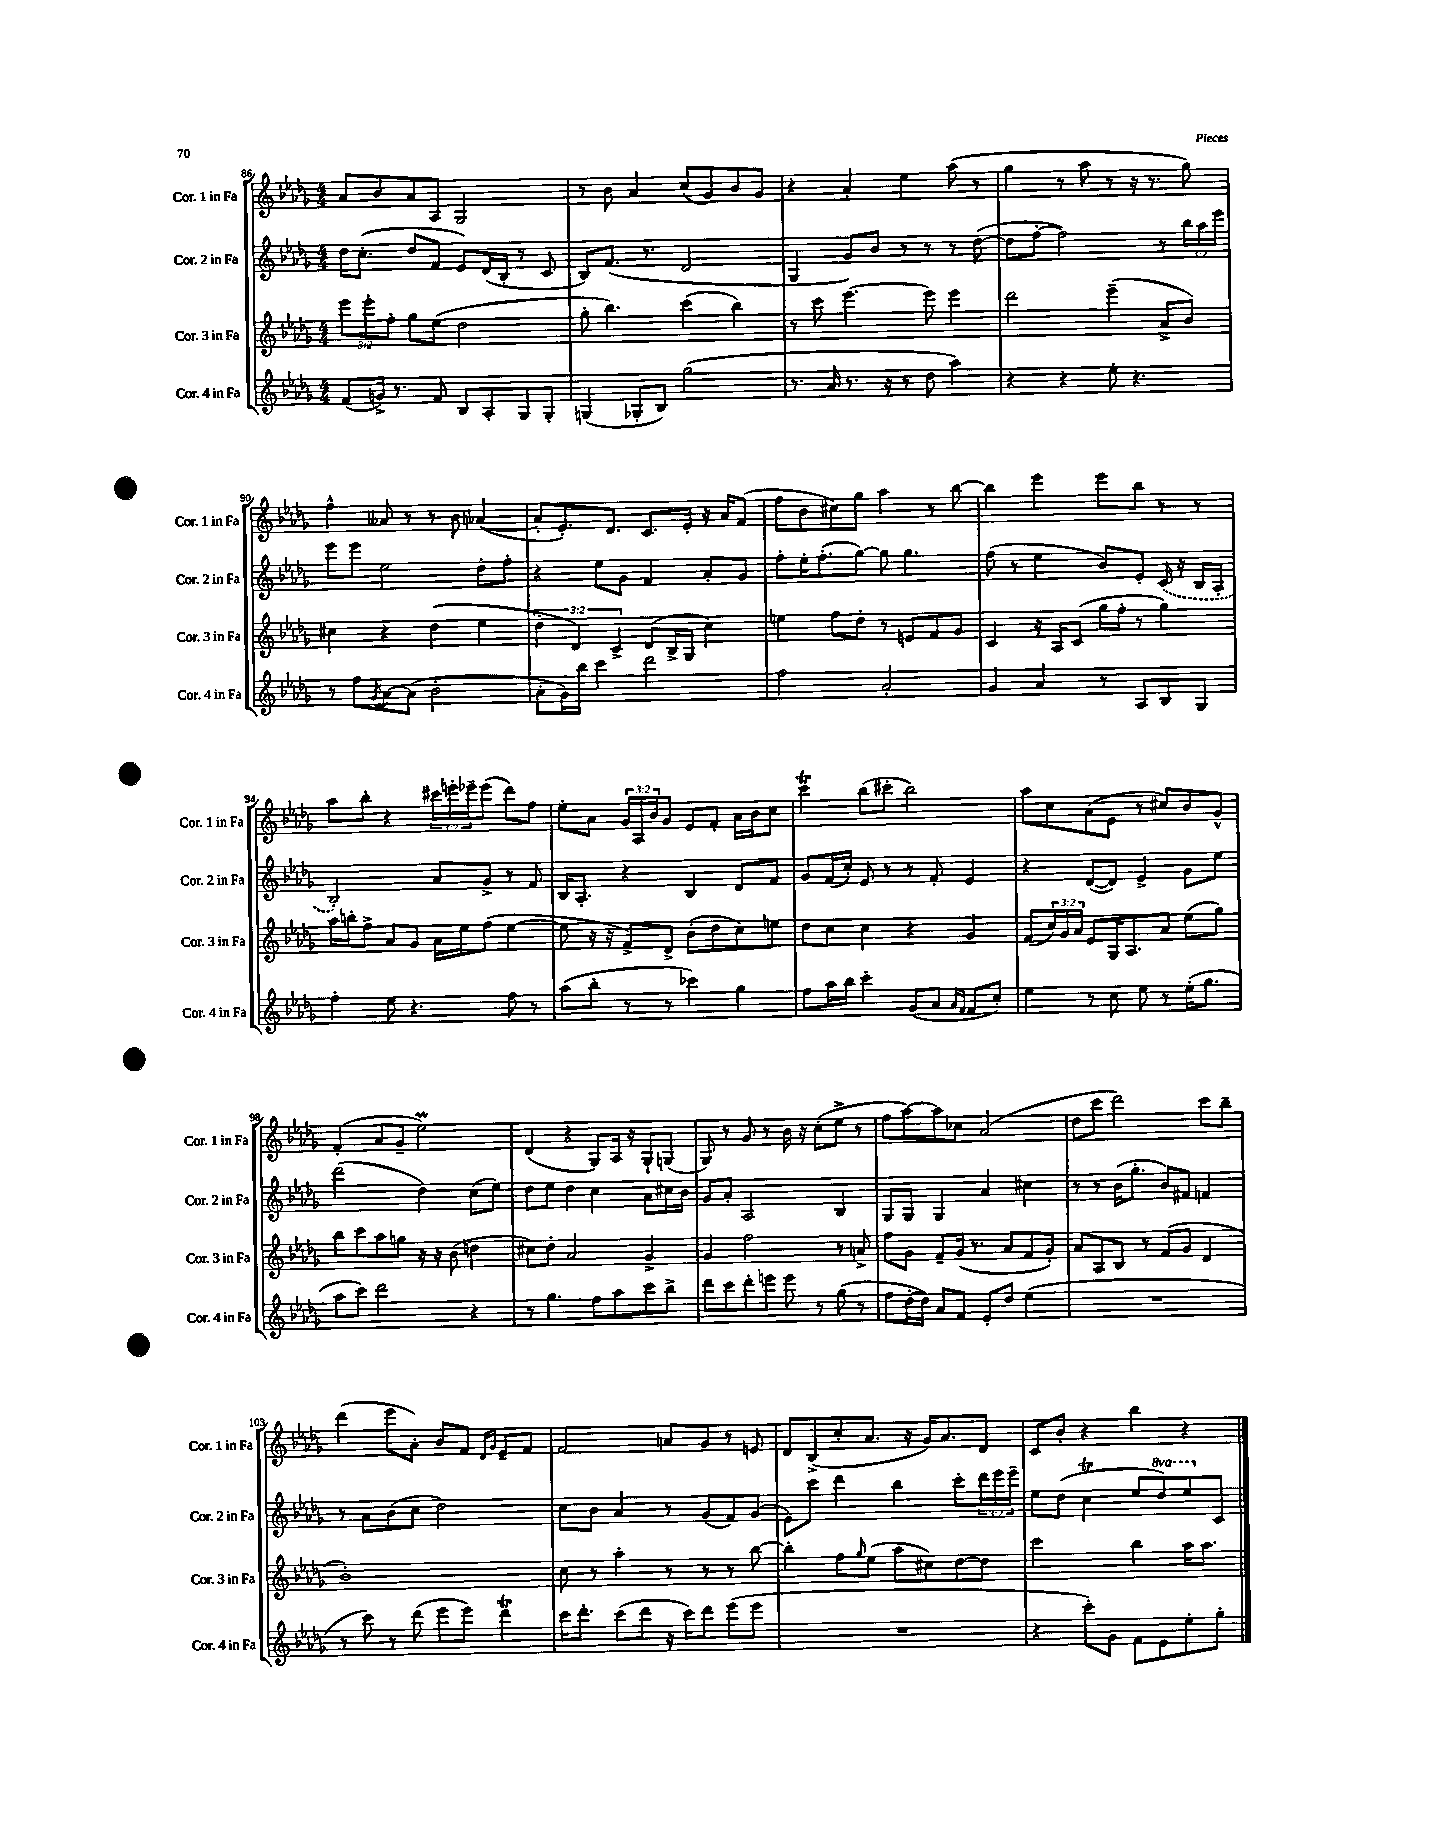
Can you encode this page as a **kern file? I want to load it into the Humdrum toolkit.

**kern	**kern	**kern	**kern
*part4	*part3	*part2	*part1
*staff4	*staff3	*staff2	*staff1
*I"Cor. 4 in Fa	*I"Cor. 3 in Fa	*I"Cor. 2 in Fa	*I"Cor. 1 in Fa
*I'Cor. 4 in Fa	*I'Cor. 3 in Fa	*I'Cor. 2 in Fa	*I'Cor. 1 in Fa
*clefG2	*clefG2	*clefG2	*clefG2
*k[b-e-a-d-g-]	*k[b-e-a-d-g-]	*k[b-e-a-d-g-]	*k[b-e-a-d-g-]
*M4/4	*M4/4	*M4/4	*M4/4
=86	=86	=86	=86
(8f/L	12eee-\L	16dd-\KL	8a-/L
.	.	(8.cc'\J	.
.	12eee-'\	.	.
16gn^/Jk)	.	.	8b-/
.	12ff'\J	.	.
8.r	.	.	.
.	8gg-\L	8dd-/L	8a-/
8f/	(8ee-\J	8f/J	8A-/J
8B-/L	2dd-\	8e-/L)	2G-/
8A-'/	.	(16d-/L	.
.	.	16B-'/JJ	.
8G-/	.	8r	.
8G-'/J	.	8c/	.
=87	=87	=87	=87
(4Gn/	8gg-'\	8B-/L)	8r
.	4.bb-\)	(8.f/J	8b-\
8G-X'/L	.	.	4a-/
.	.	8.r	.
8B-/J)	.	.	.
(2gg-\	(4ccc\	2d-/	(8cc/L
.	.	.	8g-/)
.	4bb-\)	.	8b-/
.	.	.	8g-/J
=88	=88	=88	=88
8.r	8r	4G-/	4r
.	8ccc\	.	.
16a-/	.	.	.
8.r	[4.eee-\	8g-/L)	4a-'/
.	.	8b-/J	.
16r	.	.	.
8r	.	8r	4ee-\
8dd-\	8eee-\]	8r	.
4aa-\)	4eee-\	8r	(8aa-\
.	.	([8dd-\	8r
=89	=89	=89	=89
4r	2ddd-\	8dd-\L]	4gg-\
.	.	[8ff'\J	.
4r	.	2ff\])	8r
.	.	.	8aa-\
8ee-'\	(4eee-~\	.	8r
4.r	.	.	16r
.	.	.	8.r
.	8a-^/L	8r	.
.	8b-/J)	24bb-\LL	8gg-\)
.	.	24aa-\	.
.	.	24eee-\JJ	.
!!LO:LB:g=z
=90	=90	=90	=90
8r	4cc#X\	8eee-\L	4ff^^\
8ff\L	.	8eee-\J	.
8qg-/	.	.	.
[8a-\	4r	2ee-\	8a--X/
(8a-\J]	.	.	8r
2b-'\	(4dd-\	.	8r
.	.	.	8b-\
.	4ee-\	8dd-'\L	([4a-X/
.	.	8ff'\J	.
=91	=91	=91	=91
8a-'\L	6dd-'\	4r	8a-'/L]
16g-\L)	.	.	8.e-'/)
.	6d-/)	.	.
16bb-\JJ	.	.	.
4ccc\	.	8ee-\L	.
.	.	.	8.d-/J
.	6c^/	.	.
.	.	8g-\J	.
2ddd-\	(8d-/L	4f/	8.c/L
.	16B-^/L	.	.
.	16G-/JJ	.	16e-'/Jk
.	4cc\)	8a-'/L	16r
.	.	.	16a-/KL
.	.	8g-/J	(8f/J
=92	=92	=92	=92
2ff\	4een\	8ff'\L	8ff\L
.	.	16ee-'\K	8b-\
.	.	(8.ff'\	.
.	8ff\L	.	8cc#X\)
.	8dd-'\J	[8gg-\J)	8gg-\J
2a-'/	8r	8gg-\]	4aa-\
.	8en/L	4.gg-\	.
.	8f/	.	8r
.	8g-/J	.	[8bb-\
=93	=93	=93	=93
4g-/	4c/	(8ff\	4bb-\]
.	.	8r	.
4a-/	16r	4ee-\	4eee-\
.	16A-/KL	.	.
.	(8c/J	.	.
8r	16gg-\LL	8b-/L)	8eee-\L
.	16ff'\JJ	.	.
8A-/L	8r	8e-'/J	8bb-\J
8B-/	4gg-\)	(16c/	8r
.	.	16r	.
8G-/J	.	16B-/LL	8r
.	.	16A-'/JJ	.
!!LO:LB:g=z
=94	=94	=94	=94
4ff'\	16aa-\LL	2B-'/)	8aa-\L
.	16bbn'\J	.	.
.	8ff^\J	.	8bb-'\J
8ee-\	8a-/L	.	4r
4.r	8g-/J	.	.
.	16a-\LL	8a-/L	24ccc#X\LL
.	.	.	24eeen'\
.	16ee-\J	.	.
.	.	.	24eee-X~\J
.	(8ff\J	8g-^/J	(8eee-\J
8ff\	[4ee-\	8r	8ddd-\L)
8r	.	8f/	8ff\J
=95	=95	=95	=95
(8aa-\L	8ee-\]	16B-/KL	8ee-'\L
.	.	8.A-'/J	.
8bb-'\J	16r	.	8a-\J
.	16r	.	.
8r	8f^/L)	4r	24g-/LL
.	.	.	24A-/
.	.	.	24b-/J
8r	8d-^/J	.	8g-/J
4ccc-X\)	(8b-'\L	4B-/	8e-/L
.	8dd-\	.	8f'/J
4gg-\	8cc\)	8d-/L	16a-\LL
.	.	.	16b-\J
.	8een\J	8f/J	8cc\J
=96	=96	=96	=96
8ff\L	8dd-\L	8g-/L	4ccct\
16aa-\L	8cc\J	(16f/L	.
16bb-\JJ	.	16cc'/JJ)	.
4ccc'\	4cc\	8e-/	(8bb-\L
.	.	8r	8ccc#X'\J
(8g-/L	4r	8r	2bb-\)
8a-/J	.	8f'/	.
16qqa-/LL	.	.	.
16qqf/JJ	.	.	.
8f/L	4g-/	4e-/	.
8cc'/J)	.	.	.
=97	=97	=97	=97
4ee-\	(8f/L	4r	8aa-\L
.	24cc/L)	.	8cc\
.	24g-/	.	.
.	24a-/JJ	.	.
8r	8e-/L	([8d-/L	(8a-\
8cc\	16G-/K	8d-/J])	8e-\J
.	8.A-/	.	.
8ee-\	.	4e-^/	8r
8r	8a-/J	.	8cc#X/L)
(16ee-'\KL	(8ee-\L	8g-\L	8b-/
8.gg-\J	.	.	.
.	8gg-\J)	8ee-\J	8g-^^/J
!!LO:LB:g=z
=98	=98	=98	=98
8aa-\L	8bb-\L	(2ddd-\	(4f'/
8ccc\J)	8ccc\	.	.
2ddd-\	8aa-\	.	8a-/L
.	8ggn\J	.	8g-~/J
.	16r	4dd-\)	2ee-M\)
.	16r	.	.
.	(8b-\	.	.
4r	4ddn\	(8cc\L	.
.	.	8ee-\J)	.
=99	=99	=99	=99
8r	8cc#X\L)	8dd-\L	(4d-/
4.gg-\	8dd-'\J	8ee-\J	.
.	2a-/	4dd-\	4r
8ff\L	.	4cc\	8G-/L)
8aa-\	.	.	16A-/Jk
.	.	.	16r
8ccc\	4g-^/	8a-\L	8G-`/L
8bb-^\J	.	16cc#X\L	(8Gn/J
.	.	16b-\JJ	.
=100	=100	=100	=100
8ddd-\L	4g-/	8g-/L	8G-/)
8ccc\	.	8a-'/J	8r
8ddd-'\	2ff\	2A-/	8g-/
8eeen\J	.	.	8r
8eee\	.	.	16b-\
.	.	.	16r
8r	.	.	(8cc'\L
(8gg-\	8r	4B-/	8ee-^\J
8r	8an^/	.	8r
=101	=101	=101	=101
8ff\L	8ff\L	8G-/L	8ff\L
[16dd-'\L	8g-\J	8G-/J	[8aa-\)
16dd-\JJ])	.	.	.
8a-/L	8f~/L	4G-/	8aa-\]
8f/J	(16g-/Jk	.	8cc-X\J
.	8.r	.	.
8e-'/L	.	4a-/	(2a-/
8dd-/J	8a-/L	.	.
(4ee-\	8f/	4cc#X\	.
.	8g-'/J)	.	.
=102	=102	=102	=102
1r	8a-/L	8r	8dd-\L
.	8A-/	8r	8ccc\J
.	8B-/J	(16b-\KL	2ddd-\)
.	.	8.gg-'\J	.
.	8r	.	.
.	(8f/L	8b-/L)	.
.	8g-/J	8f#X/J	.
.	4d-/	4fn/	8ccc\L
.	.	.	8bb-~\J
!!LO:LB:g=z
=103	=103	=103	=103
8r	1b-')	8r	(4ddd-\
8ccc\)	.	8a-\L	.
8r	.	(8b-\	8eee-\L
(8ddd-\	.	8cc\J	8a-'\J)
8eee-\L	.	2dd-\)	8b-/L
8eee-\J)	.	.	8f/J
.	.	.	16qqd-/LL
.	.	.	16qqg-/JJ
4ddd-T\	.	.	8e-~/L
.	.	.	8f/J
=104	=104	=104	=104
16ccc\KL	8cc\	8cc\L	2f/
8.ddd-'\J	.	.	.
.	8r	8b-\J	.
(8ccc\L	4aa-'\	4a-/	.
8ddd-\J	.	.	.
16r	8r	8r	8an/L
16ccc\KL)	.	.	.
8ddd-\J	8r	(8g-/L	8g-/J
(8eee-\L	8r	8f/)	8r
8eee-\J	[8bb-\	(8g-/J	8en/
=105	=105	=105	=105
1r	4bb-'\]	8e-\L)	8d-/L
.	.	8ccc\J	(8B-^/
.	8ff\L	4ddd-\	8cc'/
.	16qqgg-/	.	.
.	(8ee-\J	.	8.a-/J
.	8aa-\L	4bb-\	.
.	.	.	16r
.	8cc#X\)	.	16g-/KL)
.	.	.	8.a-/
.	[8dd-\	8ccc'\L	.
.	8dd-\J]	24ddd-\L	8d-/J
.	.	24eee-\	.
.	.	24eee-~\JJ	.
=106	=106	=106	=106
4r	2ccc\	8ee-\L	8c/L
.	.	(8dd-\J	8b-'/J
8ccc'\L)	.	4cct\	4r
8g-\J	.	.	.
8f\L	4bb-\	8ee-/L	4bb-\
*	*	*8va	*
8e-\	.	8ddd-/)	.
8ee-'\	16aa-\KL	8eee-/	4r
.	8.aa-\J	.	.
*	*	*X8va	*
8gg-'\J	.	8c/J	.
==	==	==	==
*-	*-	*-	*-
